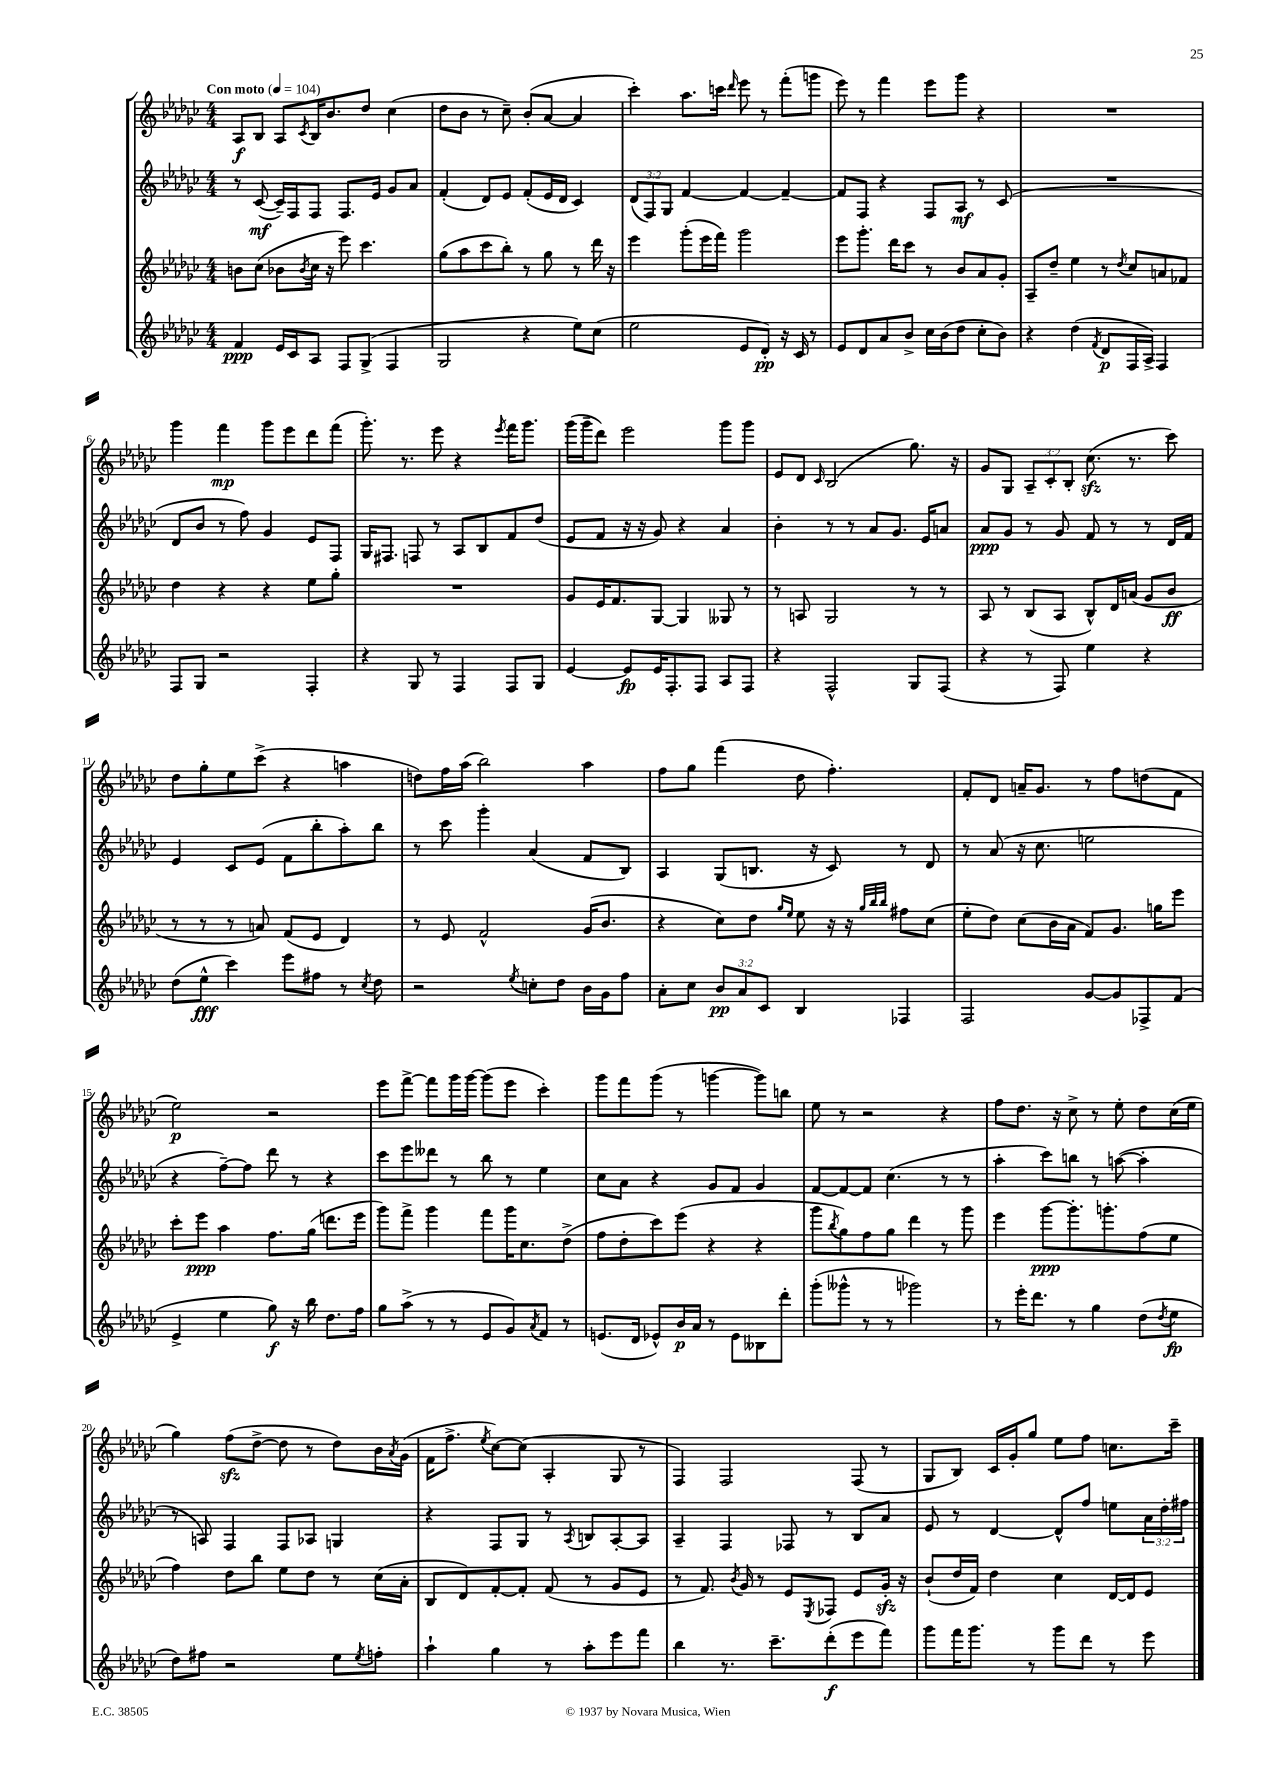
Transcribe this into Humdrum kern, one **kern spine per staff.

**kern	**dynam	**kern	**dynam	**kern	**dynam	**kern	**dynam
*part4	*part4	*part3	*part3	*part2	*part2	*part1	*part1
*staff4	*staff4	*staff3	*staff3	*staff2	*staff2	*staff1	*staff1
*clefG2	*	*clefG2	*	*clefG2	*	*clefG2	*
*k[b-e-a-d-g-c-]	*	*k[b-e-a-d-g-c-]	*	*k[b-e-a-d-g-c-]	*	*k[b-e-a-d-g-c-]	*
*M4/4	*	*M4/4	*	*M4/4	*	*M4/4	*
*MM104	*	*MM104	*	*MM104	*	*MM104	*
=1	=1	=1	=1	=1	=1	=1	=1
!	!	!	!	!	!	!LO:TX:a:B:t=Con moto	!
4f/	ppp	8bn\L	.	8r	.	8A-/L	f
.	.	(8cc-\J	.	([8c-/	mf	8B-/J	.
16e-/LL	.	8b-X\L	.	16c-~/LL])	.	8A-/L	.
16c-/J	.	.	.	16F/J	.	.	.
.	.	8qb-/	.	.	.	8qc-/	.
8A-/J	.	16cc-\Jk	.	8F/J	.	16B-/K	.
.	.	16r	.	.	.	8.b-/	.
8F/L	.	8eee-\)	.	8.F/L	.	.	.
(8G-^/J	.	4.ccc-\	.	.	.	8dd-/J	.
.	.	.	.	16e-/Jk	.	.	.
4F/	.	.	.	8g-/L	.	(4cc-\	.
.	.	.	.	8a-/J	.	.	.
=2	=2	=2	=2	=2	=2	=2	=2
2G-/	.	(8gg-\L	.	(4f'/	.	8dd-\L	.
.	.	8aa-\	.	.	.	8b-\J	.
.	.	8ccc-\	.	8d-/L)	.	8r	.
.	.	8bb-'\J)	.	8e-/J	.	8cc-~\)	.
4r	.	8r	.	(8f'/L	.	(8b-'/L	.
.	.	8gg-\	.	16e-/L	.	[8a-/J	.
.	.	.	.	16d-/JJ	.	.	.
8ee-\L)	.	8r	.	4c-/)	.	4a-/]	.
(8cc-\J	.	16ddd-\	.	.	.	.	.
.	.	16r	.	.	.	.	.
=3	=3	=3	=3	=3	=3	=3	=3
2ee-\	.	4eee-\	.	(12d-/L	.	4ccc-'\)	.
.	.	.	.	12F/)	.	.	.
.	.	.	.	12G-/J	.	.	.
.	.	(8ggg-'\L	.	[4f/	.	8.aa-\L	.
.	.	16eee-\L	.	.	.	.	.
.	.	16fff\JJ)	.	.	.	16cccn\Jk	.
.	.	.	.	.	.	16qqddd-/	.
8e-/L	.	2ggg-\	.	4f/_	.	8eee-\	.
8d-'/J)	pp	.	.	.	.	8r	.
16r	.	.	.	4f~/_	.	(8fff'\L	.
16c-/	.	.	.	.	.	.	.
8r	.	.	.	.	.	8gggn\J	.
=4	=4	=4	=4	=4	=4	=4	=4
8e-/L	.	8eee-\L	.	8f/L]	.	8eee-\)	.
8d-/	.	8.ggg-'\J	.	8F/J	.	8r	.
8a-/	.	.	.	4r	.	4fff\	.
.	.	16ddd-\KL	.	.	.	.	.
8b-^/J	.	8ccc-\J	.	.	.	.	.
16cc-\LL	.	8r	.	8F/L	.	8eee-\L	.
(16b-\J	.	.	.	.	.	.	.
8dd-\J	.	8b-/L	.	8A-/J	mf	8ggg-\J	.
8cc-'\L	.	8a-/	.	8r	.	4r	.
8b-\J)	.	8g-'/J	.	(8c-/	.	.	.
=5	=5	=5	=5	=5	=5	=5	=5
4r	.	8A-~/L	.	1r	.	1r	.
.	.	8dd-~/J	.	.	.	.	.
(4dd-\	.	4ee-\	.	.	.	.	.
8qf/	.	.	.	.	.	.	.
8d-/L	p	8r	.	.	.	.	.
.	.	8qdd-/	.	.	.	.	.
16F/L	.	8cc-/L	.	.	.	.	.
16A-^/JJ)	.	.	.	.	.	.	.
4F/	.	8an/	.	.	.	.	.
.	.	8f-X/J	.	.	.	.	.
!!LO:LB:g=z
=6	=6	=6	=6	=6	=6	=6	=6
8F/L	.	4dd-\	.	8d-/L	.	4ggg-\	.
8G-/J	.	.	.	8b-/J	.	.	.
2r	.	4r	.	8r	.	4fff\	mp
.	.	.	.	8ff\)	.	.	.
.	.	4r	.	4g-/	.	8ggg-\L	.
.	.	.	.	.	.	8eee-\	.
4F'/	.	8ee-\L	.	8e-/L	.	8ddd-\	.
.	.	8gg-'\J	.	8F/J	.	(8fff\J	.
=7	=7	=7	=7	=7	=7	=7	=7
4r	.	1r	.	16G-/KL	.	8.ggg-'\)	.
.	.	.	.	8.F#X/J	.	.	.
.	.	.	.	.	.	8.r	.
8G-/	.	.	.	8Fn/	.	.	.
8r	.	.	.	8r	.	8eee-\	.
4F/	.	.	.	8A-/L	.	4r	.
.	.	.	.	8B-/	.	.	.
.	.	.	.	.	.	8qeee-/	.
8F/L	.	.	.	8f/	.	16fff\KL	.
.	.	.	.	.	.	8.ggg-\J	.
8G-/J	.	.	.	(8dd-/J	.	.	.
=8	=8	=8	=8	=8	=8	=8	=8
[4e-/	.	8g-/L	.	8e-/L	.	(16ggg-\LL	.
.	.	.	.	.	.	16ggg-~\J	.
.	.	16e-/K	.	8f/J	.	8ddd-\J)	.
.	.	8.f/	.	.	.	.	.
8e-/L]	fp	.	.	16r	.	2eee-\	.
.	.	.	.	16r	.	.	.
16e-/K	.	[8G-/J	.	8g-/)	.	.	.
8.F'/	.	.	.	.	.	.	.
.	.	4G-/]	.	4r	.	.	.
8F/J	.	.	.	.	.	.	.
8A-/L	.	8G--X/	.	4a-/	.	8ggg-\L	.
8F/J	.	8r	.	.	.	8ggg-\J	.
=9	=9	=9	=9	=9	=9	=9	=9
4r	.	8r	.	4b-'\	.	8e-/L	.
.	.	8An/	.	.	.	8d-/J	.
.	.	.	.	.	.	16qqc-/	.
2F^^/	.	2G-/	.	8r	.	(2B-/	.
.	.	.	.	8r	.	.	.
.	.	.	.	8a-/L	.	.	.
.	.	.	.	8.g-/J	.	.	.
8G-/L	.	8r	.	.	.	8.gg-\)	.
.	.	.	.	16e-/KL	.	.	.
(8F/J	.	8r	.	8an/J	.	.	.
.	.	.	.	.	.	16r	.
=10	=10	=10	=10	=10	=10	=10	=10
4r	.	8A-/	.	8a-/L	ppp	8g-/L	.
.	.	8r	.	8g-/J	.	8G-/J	.
8r	.	(8B-/L	.	8r	.	12A-~/L	.
.	.	.	.	.	.	12c-'/	.
8F/)	.	8A-/J	.	8g-/	.	.	.
.	.	.	.	.	.	12B-'/J	.
4ee-\	.	8B-^^/L)	.	8f/	.	(8.cc-zz\	.
.	.	16d-/L	.	8r	.	.	.
.	.	(16an/JJ	.	.	.	8.r	.
4r	.	8g-/L	.	8r	.	.	.
.	.	8b-/J	ff	16d-/LL	.	8ccc-\)	.
.	.	.	.	16f/JJ	.	.	.
!!LO:LB:g=z
=11	=11	=11	=11	=11	=11	=11	=11
(8dd-\L	.	8r	.	4e-/	.	8dd-\L	.
8ee-^^\J	fff	8r	.	.	.	8gg-'\	.
4ccc-\)	.	8r	.	8c-/L	.	8ee-\	.
.	.	8an/)	.	(8e-/J	.	(8ccc-^\J	.
8eee-\L	.	(8f/L	.	8f\L	.	4r	.
8ff#X\J	.	8e-/J	.	8bb-'\	.	.	.
8r	.	4d-/)	.	8aa-'\)	.	4aan\	.
8qcc-/	.	.	.	.	.	.	.
8dd-\	.	.	.	8bb-\J	.	.	.
=12	=12	=12	=12	=12	=12	=12	=12
2r	.	8r	.	8r	.	8ddn\L)	.
.	.	8e-/	.	8ccc-\	.	16ff\L	.
.	.	.	.	.	.	(16aa-\JJ	.
.	.	2f^^/	.	4ggg-'\	.	2bb-\)	.
8qee-/	.	.	.	.	.	.	.
8ccn'\L	.	.	.	(4a-/	.	.	.
8dd-\J	.	.	.	.	.	.	.
16b-\LL	.	(16g-/KL	.	8f/L	.	4aa-\	.
16g-\J	.	8.b-/J	.	.	.	.	.
8ff\J	.	.	.	8B-/J)	.	.	.
=13	=13	=13	=13	=13	=13	=13	=13
8a-'\L	.	4r	.	4A-/	.	8ff\L	.
8cc-\J	.	.	.	.	.	8gg-\J	.
12b-/L	pp	8cc-\L)	.	(8G-/L	.	(4fff\	.
12a-/	.	.	.	.	.	.	.
.	.	8dd-\J	.	8.Bn/J	.	.	.
12c-/J	.	.	.	.	.	.	.
.	.	16qqgg-/LL	.	.	.	.	.
.	.	16qqee-/JJ	.	.	.	.	.
4B-/	.	8ee-\	.	.	.	8dd-\	.
.	.	.	.	16r	.	.	.
.	.	16r	.	8c-/)	.	4.ff'\)	.
.	.	16r	.	.	.	.	.
.	.	32qqgg-/LLL	.	.	.	.	.
.	.	32qqbb-/	.	.	.	.	.
.	.	32qqbb-/JJJ	.	.	.	.	.
4F-X/	.	8ff#X\L	.	8r	.	.	.
.	.	(8cc-\J	.	8d-/	.	.	.
=14	=14	=14	=14	=14	=14	=14	=14
2F/	.	8ee-'\L	.	8r	.	8f'/L	.
.	.	8dd-\J)	.	(8a-/	.	8d-/J	.
.	.	(8cc-\L	.	16r	.	16an~/KL	.
.	.	.	.	8.cc-\	.	8.g-/J	.
.	.	16b-\L	.	.	.	.	.
.	.	16a-\JJ	.	.	.	.	.
[8g-/L	.	8f/L)	.	2een\	.	8r	.
8g-/]	.	8.g-/J	.	.	.	8ff\L	.
8F-X^/	.	.	.	.	.	(8ddn\	.
.	.	16ggn\KL	.	.	.	.	.
(8f/J	.	8eee-\J	.	.	.	8f\J	.
!!LO:LB:g=z
=15	=15	=15	=15	=15	=15	=15	=15
4e-^/	.	8ccc-'\L	.	4r	.	2ee-\)	p
.	.	8eee-\J	ppp	.	.	.	.
4ee-\	.	4aa-\	.	[8ff~\L)	.	.	.
.	.	.	.	8ff\J]	.	.	.
8gg-\)	f	8.ff\L	.	8ddd-\	.	2r	.
16r	.	.	.	8r	.	.	.
16bb-\	.	(16gg-\Jk	.	.	.	.	.
8.dd-\L	.	8.dddn\L	.	4r	.	.	.
16ff\Jk	.	16eee-\Jk	.	.	.	.	.
=16	=16	=16	=16	=16	=16	=16	=16
8gg-\L	.	8ggg-\L)	.	8ccc-\L	.	8eee-\L	.
(8aa-^\J	.	8fff^\J	.	8eee-\	.	[8fff^\J	.
8r	.	4ggg-\	.	8ddd--X\J	.	8fff\L]	.
8r	.	.	.	8r	.	16ggg-\L	.
.	.	.	.	.	.	[16ggg-\JJ	.
8e-/L	.	8fff\L	.	8bb-\	.	(8ggg-\L]	.
8g-/)	.	16ggg-\K	.	8r	.	8eee-\J	.
.	.	8.cc-\	.	.	.	.	.
8qa-/	.	.	.	.	.	.	.
8f/J	.	.	.	4ee-\	.	4ccc-'\)	.
8r	.	(8dd-^\J	.	.	.	.	.
=17	=17	=17	=17	=17	=17	=17	=17
(8.en/L	.	8ff\L	.	8cc-\L	.	8ggg-\L	.
.	.	8dd-'\	.	8a-\J	.	8fff\	.
16d-/Jk	.	.	.	.	.	.	.
8e-X^^/L)	.	8ccc-\)	.	4r	.	(8ggg-\J	.
16b-/L	p	(8eee-\J	.	.	.	8r	.
16a-/JJ	.	.	.	.	.	.	.
8r	.	4r	.	8g-/L	.	[4gggn\	.
8e-\L	.	.	.	8f/J	.	.	.
8B--X\	.	4r	.	4g-/	.	8ggg\L])	.
8ddd-'\J	.	.	.	.	.	8bbn\J	.
=18	=18	=18	=18	=18	=18	=18	=18
(8ggg-'\L	.	8ggg-\L	.	[8f/L	.	8ee-\	.
.	.	8qbb-/	.	.	.	.	.
8ggg--X^^\J	.	8gg-\)	.	8f/_	.	8r	.
8r	.	8ff\	.	8f/J]	.	2r	.
8r	.	8gg-\J	.	(4.cc-\	.	.	.
2ggg-X\)	.	4ddd-\	.	.	.	.	.
.	.	8r	.	8r	.	4r	.
.	.	8ggg-\	.	8r	.	.	.
=19	=19	=19	=19	=19	=19	=19	=19
8r	.	4eee-\	.	4aa-'\	.	8ff\L	.
16eee-'\KL	.	.	.	.	.	8.dd-\J	.
8.ddd-\J	.	.	.	.	.	.	.
.	.	[8ggg-\L	ppp	8ccc-\L)	.	.	.
.	.	.	.	.	.	16r	.
8r	.	8.ggg-'\]	.	8bbn\J	.	8cc-^\	.
4gg-\	.	.	.	8r	.	8r	.
.	.	8.gggn'\	.	.	.	.	.
.	.	.	.	([8aan\	.	8ee-'\	.
(8dd-\L	.	(8ff\	.	4aa'\]	.	8dd-\L	.
8qdd-/	.	.	.	.	.	.	.
8ee-\J	fp	8ee-\J	.	.	.	(16cc-\L	.
.	.	.	.	.	.	16ee-\JJ	.
!!LO:LB:g=z
=20	=20	=20	=20	=20	=20	=20	=20
8dd-\L)	.	4ff\)	.	8r	.	4gg-\)	.
8ff#X\J	.	.	.	8An/)	.	.	.
2r	.	8dd-\L	.	4F/	.	(8ffzz\L	.
.	.	8bb-\J	.	.	.	[8dd-^\J	.
.	.	8ee-\L	.	8F/L	.	8dd-\]	.
.	.	8dd-\J	.	8A-X/J	.	8r	.
8ee-\L	.	8r	.	4Gn/	.	8dd-\L)	.
8qee-/	.	.	.	.	.	.	.
8ffn'\J	.	(16cc-\LL	.	.	.	16b-\L	.
.	.	.	.	.	.	8qa-/	.
.	.	16a-'\JJ	.	.	.	(16g-\JJ	.
=21	=21	=21	=21	=21	=21	=21	=21
4aa-`\	.	8B-/L	.	4r	.	16f\KL	.
.	.	.	.	.	.	8.ff^\J	.
.	.	8d-/)	.	.	.	.	.
.	.	.	.	.	.	8qee-/	.
4gg-\	.	[8f'/	.	8F/L	.	[8cc-\L)	.
.	.	8f'/J]	.	8G-/J	.	(8cc-\J]	.
8r	.	(8f/	.	8r	.	4A-'/	.
.	.	.	.	8qA-/	.	.	.
8aa-'\L	.	8r	.	8Bn/L	.	.	.
8eee-\	.	8g-/L	.	[8A-'/	.	8G-/	.
8fff\J	.	8e-/J	.	8A-/J]	.	8r	.
=22	=22	=22	=22	=22	=22	=22	=22
4bb-\	.	8r	.	4A-~/	.	4F/)	.
.	.	8.f/)	.	.	.	.	.
8.r	.	.	.	4F/	.	2F/	.
.	.	8qb-/	.	.	.	.	.
.	.	16g-/	.	.	.	.	.
.	.	8r	.	.	.	.	.
8.ccc-~\L	.	.	.	.	.	.	.
.	.	8e-/L	.	8F-X/	.	.	.
.	.	8qE-/	.	.	.	.	.
(8ddd-'\	f	8F-X/J	.	8r	.	.	.
8eee-\	.	8e-/L	.	8B-/L	.	(8F/	.
8fff\J)	.	16g-zz'/Jk	.	8a-/J	.	8r	.
.	.	16r	.	.	.	.	.
=23	=23	=23	=23	=23	=23	=23	=23
8ggg-\L	.	(8b-`/L	.	8e-/	.	8G-/L	.
16fff\K	.	16dd-/L	.	8r	.	8B-/J)	.
8.ggg-\J	.	16f/JJ)	.	.	.	.	.
.	.	4dd-\	.	[4d-/	.	16c-/LL	.
.	.	.	.	.	.	16g-'/J	.
8r	.	.	.	.	.	8gg-/J	.
8ggg-\L	.	4cc-\	.	8d-^^/L]	.	8ee-\L	.
8ddd-\J	.	.	.	8ff/J	.	8ff\J	.
8r	.	[16d-/LL	.	8een\L	.	8.ccn\L	.
.	.	16d-/J]	.	.	.	.	.
8eee-\	.	8e-/J	.	24a-\L	.	.	.
.	.	.	.	24dd-'\	.	.	.
.	.	.	.	.	.	16ccc-~\Jk	.
.	.	.	.	24ff#X\JJ	.	.	.
==	==	==	==	==	==	==	==
*-	*-	*-	*-	*-	*-	*-	*-
